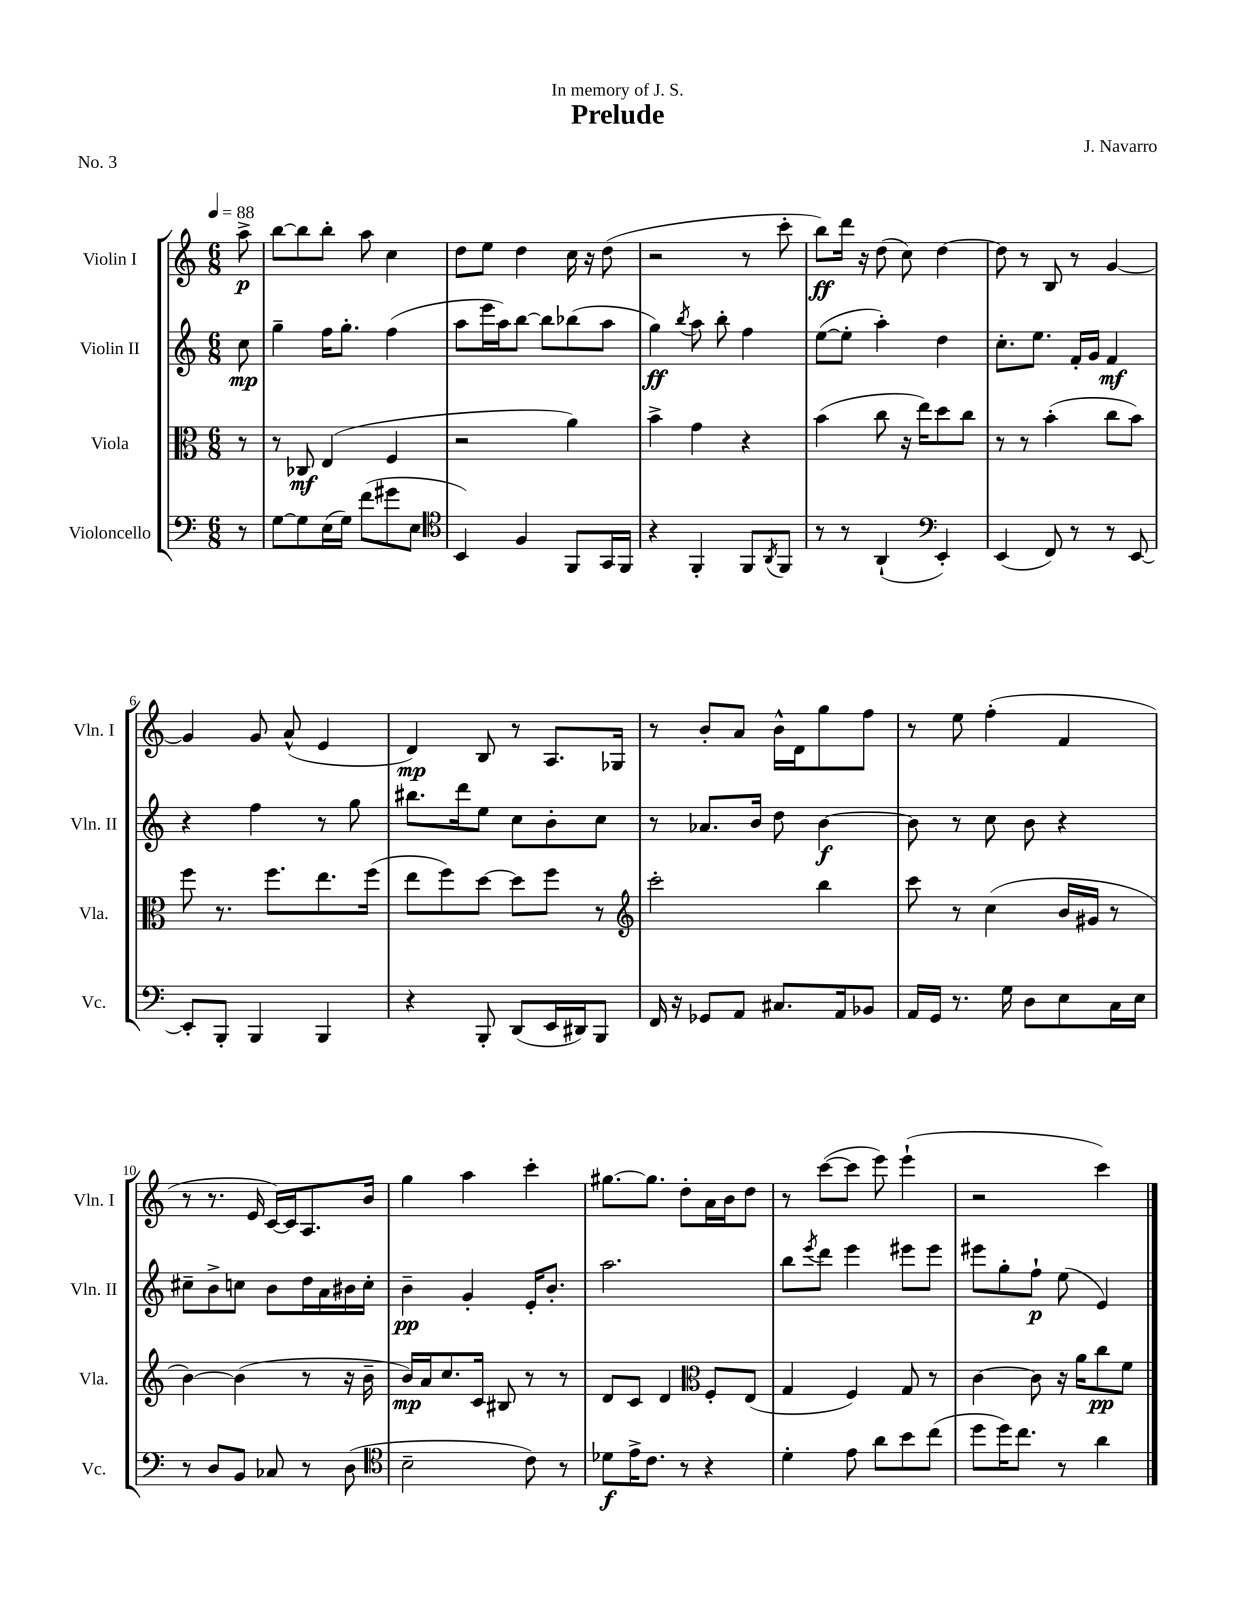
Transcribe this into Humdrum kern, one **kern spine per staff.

**kern	**dynam	**kern	**dynam	**kern	**dynam	**kern	**dynam
*part4	*part4	*part3	*part3	*part2	*part2	*part1	*part1
*staff4	*staff4	*staff3	*staff3	*staff2	*staff2	*staff1	*staff1
*I"Violoncello	*	*I"Viola	*	*I"Violin II	*	*I"Violin I	*
*I'Vc.	*	*I'Vla.	*	*I'Vln. II	*	*I'Vln. I	*
*clefF4	*	*clefC3	*	*clefG2	*	*clefG2	*
*k[]	*	*k[]	*	*k[]	*	*k[]	*
*M6/8	*	*M6/8	*	*M6/8	*	*M6/8	*
*MM88	*	*MM88	*	*MM88	*	*MM88	*
=	=	=	=	=	=	=	=
8r	.	8r	.	8cc\	mp	8aa^\	p
=1	=1	=1	=1	=1	=1	=1	=1
[8G\L	.	8r	.	4gg~\	.	[8bb\L	.
8G\]	.	8C-X/	mf	.	.	8bb\]	.
(16E\L	.	(4E/	.	16ff\KL	.	8bb'\J	.
16G\JJ)	.	.	.	8.gg'\J	.	.	.
(8f\L	.	.	.	.	.	8aa\	.
8g#X\	.	4F/	.	(4ff\	.	4cc\	.
8E\J	.	.	.	.	.	.	.
=2	=2	=2	=2	=2	=2	=2	=2
*clefC4	*	*	*	*	*	*	*
4BB/)	.	2r	.	8aa\L	.	8dd\L	.
.	.	.	.	16eee\L	.	8ee\J	.
.	.	.	.	16aa\J)	.	.	.
4F/	.	.	.	[8bb\J	.	4dd\	.
.	.	.	.	8bb\L]	.	.	.
8FF/L	.	4a\)	.	(8bb-X\	.	16cc\	.
.	.	.	.	.	.	16r	.
16GG/L	.	.	.	8aa\J	.	(8dd\	.
16FF/JJ	.	.	.	.	.	.	.
=3	=3	=3	=3	=3	=3	=3	=3
4r	.	4b^\	.	4gg\)	ff	2r	.
.	.	.	.	8qbb/	.	.	.
4FF'/	.	4g\	.	8aa\	.	.	.
.	.	.	.	8bb'\	.	.	.
8FF/L	.	4r	.	4ff\	.	8r	.
8qAA/	.	.	.	.	.	.	.
8FF/J	.	.	.	.	.	8ccc'\	.
=4	=4	=4	=4	=4	=4	=4	=4
8r	.	(4b\	.	([8ee\L	.	8bb\L)	ff
8r	.	.	.	8ee'\J]	.	16ddd\Jk	.
.	.	.	.	.	.	16r	.
(4AA`/	.	8cc\	.	4aa'\)	.	(8dd\	.
.	.	16r	.	.	.	8cc\)	.
.	.	16ee\KL)	.	.	.	.	.
*clefF4	*	*	*	*	*	*	*
4EE'/)	.	8dd\	.	4dd\	.	[4dd\	.
.	.	8cc\J	.	.	.	.	.
=5	=5	=5	=5	=5	=5	=5	=5
(4EE/	.	8r	.	8.cc'\L	.	8dd\]	.
.	.	8r	.	.	.	8r	.
.	.	.	.	8.ee\J	.	.	.
8FF/)	.	(4b'\	.	.	.	8B/	.
8r	.	.	.	16f'/LL	.	8r	.
.	.	.	.	16g/JJ	.	.	.
8r	.	8cc\L	.	4f/	mf	[4g/	.
[8EE/	.	8b\J)	.	.	.	.	.
!!LO:LB:g=z
=6	=6	=6	=6	=6	=6	=6	=6
8EE'/L]	.	8ff\	.	4r	.	4g/]	.
8BBB'/J	.	8.r	.	.	.	.	.
4BBB/	.	.	.	4ff\	.	8g/	.
.	.	8.ff\L	.	.	.	.	.
.	.	.	.	.	.	(8a^^/	.
4BBB/	.	8.ee\	.	8r	.	4e/	.
.	.	.	.	8gg\	.	.	.
.	.	(16ff\Jk	.	.	.	.	.
=7	=7	=7	=7	=7	=7	=7	=7
4r	.	8ee\L	.	8.bb#X\L	.	4d/)	mp
.	.	8ff\)	.	.	.	.	.
.	.	.	.	16ddd\k	.	.	.
8BBB'/	.	[8dd\J	.	8ee\J	.	8B/	.
(8DD/L	.	8dd\L]	.	8cc\L	.	8r	.
16EE/L	.	8ff\J	.	8b'\	.	8.A/L	.
16DD#X/J)	.	.	.	.	.	.	.
8BBB/J	.	8r	.	8cc\J	.	.	.
.	.	.	.	.	.	16G-X/Jk	.
=8	=8	=8	=8	=8	=8	=8	=8
*	*	*clefG2	*	*	*	*	*
16FF/	.	2ccc'\	.	8r	.	8r	.
16r	.	.	.	.	.	.	.
8GG-X/L	.	.	.	8.a-X/L	.	8b'/L	.
8AA/J	.	.	.	.	.	8a/J	.
.	.	.	.	16b/Jk	.	.	.
8.C#X/L	.	.	.	8dd\	.	16b^^\LL	.
.	.	.	.	.	.	16d\J	.
.	.	4bb\	.	[4b\	f	8gg\	.
16AA/k	.	.	.	.	.	.	.
8BB-X/J	.	.	.	.	.	8ff\J	.
=9	=9	=9	=9	=9	=9	=9	=9
16AA/LL	.	8ccc\	.	8b\]	.	8r	.
16GG/JJ	.	.	.	.	.	.	.
8.r	.	8r	.	8r	.	8ee\	.
.	.	(4cc\	.	8cc\	.	(4ff'\	.
16G\	.	.	.	.	.	.	.
8D\L	.	.	.	8b\	.	.	.
8E\	.	16b/LL	.	4r	.	4f/	.
.	.	16g#X/JJ	.	.	.	.	.
16C\L	.	8r	.	.	.	.	.
16E\JJ	.	.	.	.	.	.	.
!!LO:LB:g=z
=10	=10	=10	=10	=10	=10	=10	=10
8r	.	[4b\)	.	8cc#X~\L	.	8r	.
8D/L	.	.	.	8b^\	.	8.r	.
8BB/J	.	(4b\]	.	8ccn\J	.	.	.
.	.	.	.	.	.	16e/	.
8C-X/	.	.	.	8b\L	.	[16c/LL)	.
.	.	.	.	.	.	16c/J]	.
8r	.	8r	.	16dd\L	.	8.A/	.
.	.	.	.	16a\	.	.	.
(8D\	.	16r	.	16b#X\	.	.	.
.	.	16b~\	.	16cc'\JJ	.	16b/Jk	.
=11	=11	=11	=11	=11	=11	=11	=11
*clefC4	*	*	*	*	*	*	*
2B~\	.	16b/LL)	mp	4b~\	pp	4gg\	.
.	.	16a/J	.	.	.	.	.
.	.	8.cc/	.	.	.	.	.
.	.	.	.	4g'/	.	4aa\	.
.	.	16c/Jk	.	.	.	.	.
.	.	8B#X/	.	.	.	.	.
8c\)	.	8r	.	16e'/KL	.	4ccc'\	.
.	.	.	.	8.b'/J	.	.	.
8r	.	8r	.	.	.	.	.
=12	=12	=12	=12	=12	=12	=12	=12
8d-X\L	f	8d/L	.	2.aa\	.	[8.gg#X\L	.
16e^\K	.	8c/J	.	.	.	.	.
8.c\J	.	.	.	.	.	8.gg#\J]	.
.	.	4d/	.	.	.	.	.
8r	.	.	.	.	.	8dd'\L	.
*	*	*clefC3	*	*	*	*	*
4r	.	8F'/L	.	.	.	16a\L	.
.	.	.	.	.	.	16b\J	.
.	.	(8E/J	.	.	.	8dd\J	.
=13	=13	=13	=13	=13	=13	=13	=13
4d'\	.	4G/	.	8bb\L	.	8r	.
.	.	.	.	8qeee/	.	.	.
.	.	.	.	8ddd\J	.	([8ccc\L	.
8e\	.	4F/)	.	4eee\	.	8ccc\J]	.
8a\L	.	.	.	.	.	8eee\)	.
8b\	.	8G/	.	8eee#X\L	.	(4eee`\	.
(8cc\J	.	8r	.	8eee#\J	.	.	.
=14	=14	=14	=14	=14	=14	=14	=14
8dd\L	.	[4c\	.	8eee#X\L	.	2r	.
16dd\K)	.	.	.	8gg'\	.	.	.
8.cc\J	.	.	.	.	.	.	.
.	.	8c\]	.	8ff`\J	p	.	.
8r	.	16r	.	(8ee\	.	.	.
.	.	16a\KL	.	.	.	.	.
4a\	.	8cc\	pp	4e/)	.	4ccc\)	.
.	.	8f\J	.	.	.	.	.
==	==	==	==	==	==	==	==
*-	*-	*-	*-	*-	*-	*-	*-
